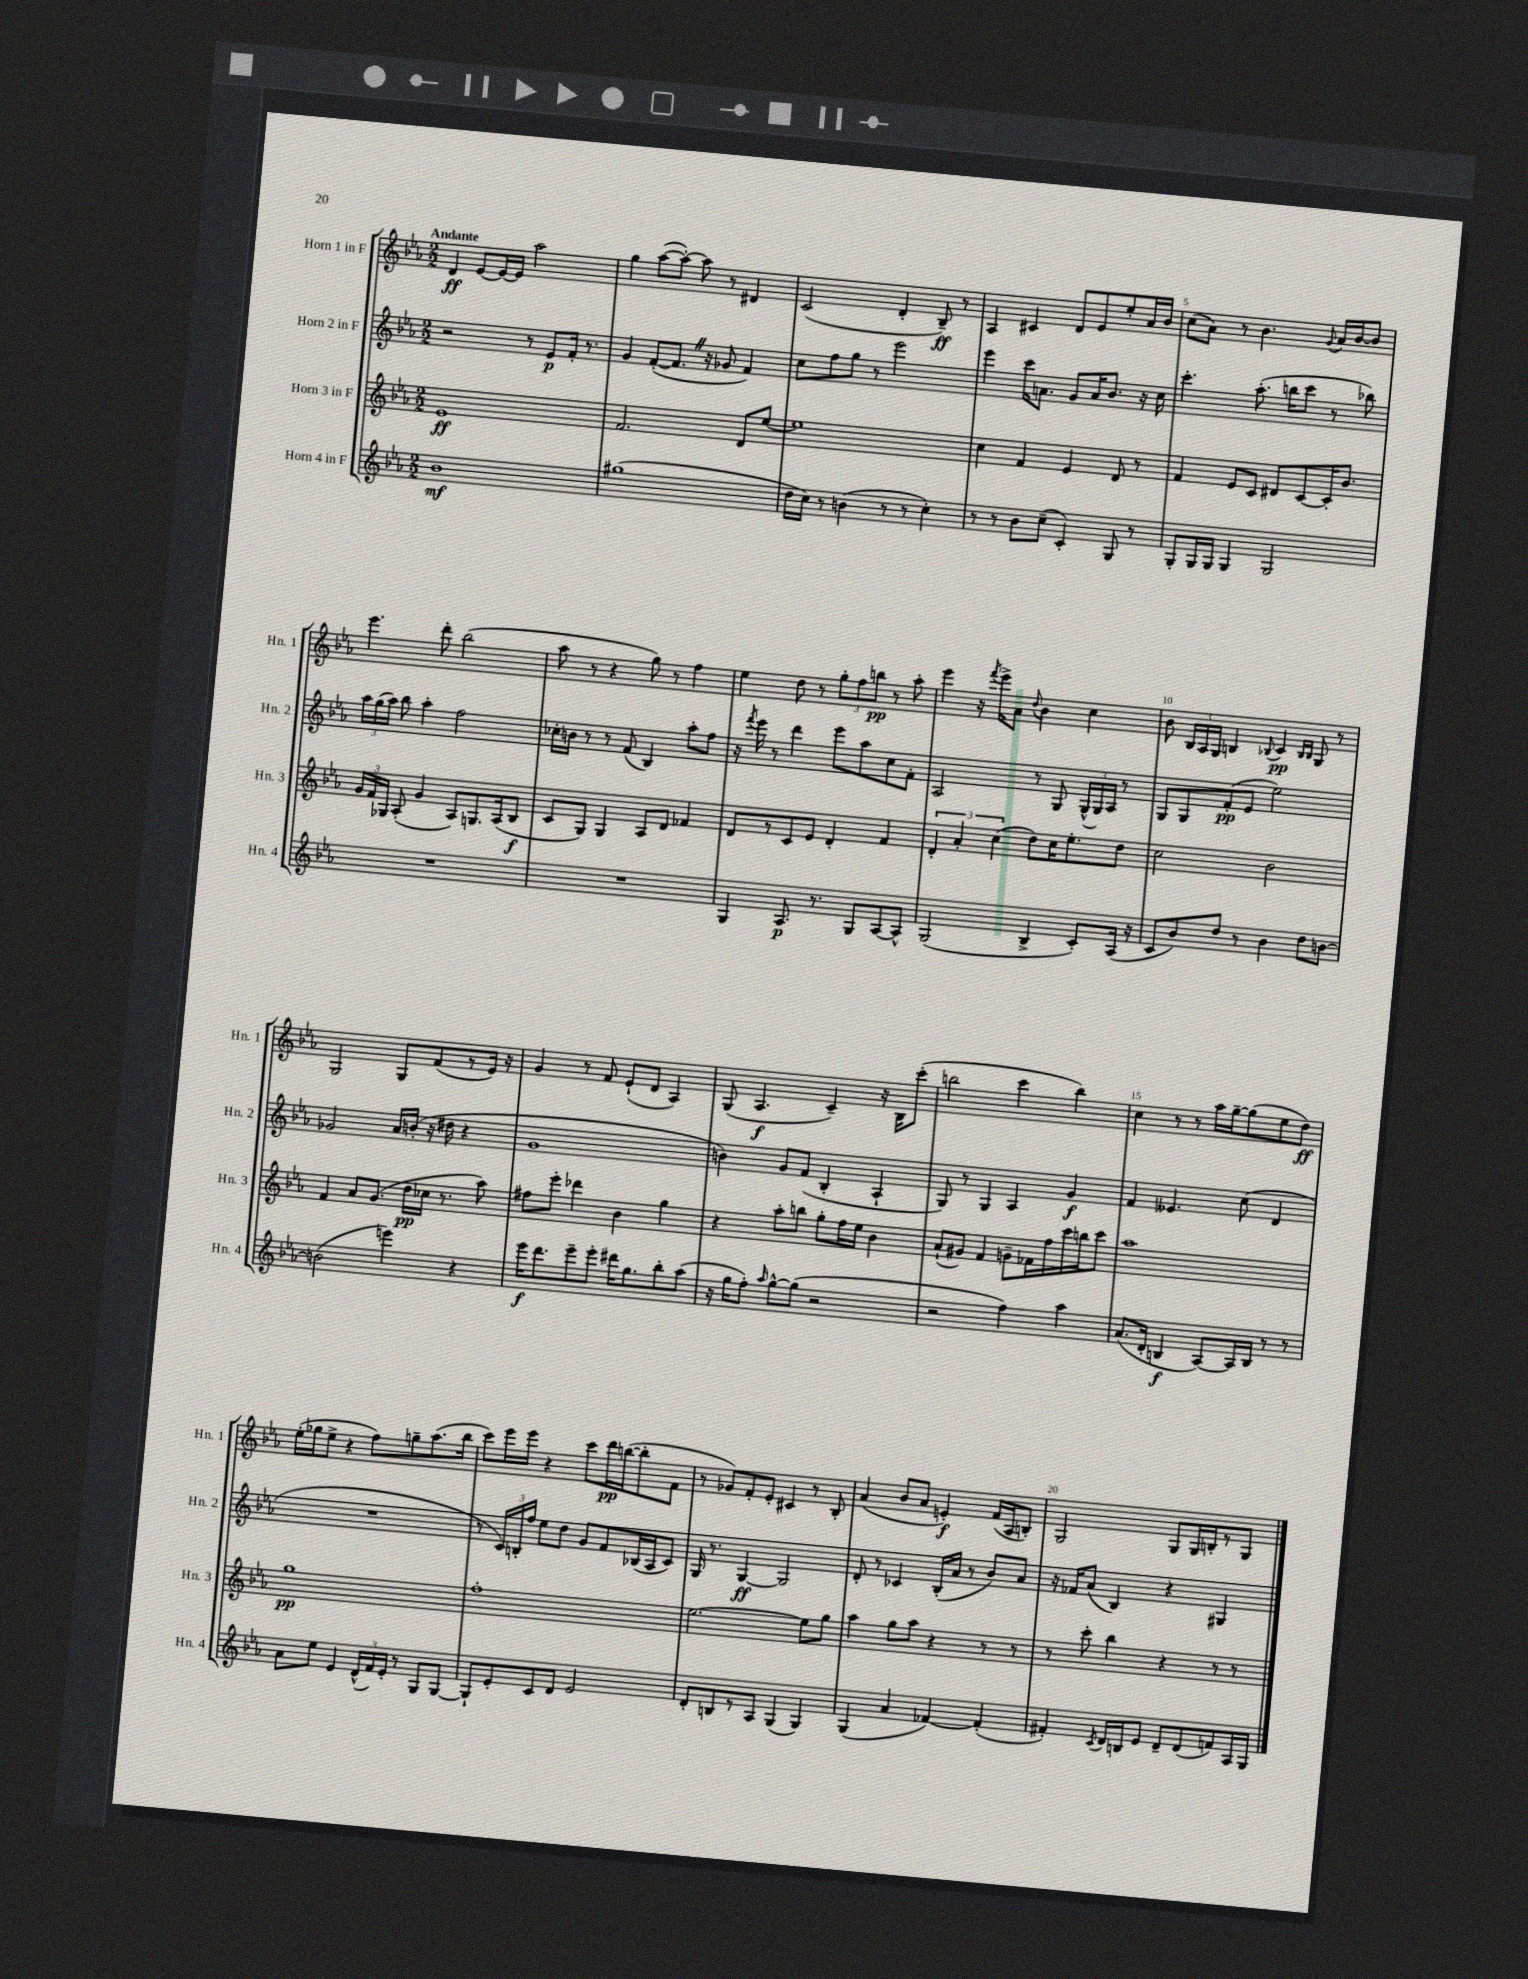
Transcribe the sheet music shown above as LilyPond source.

<<
\new StaffGroup <<
\new Staff = "s0" \with { instrumentName = "Horn 1 in F" shortInstrumentName = "Hn. 1" } {
    \clef treble \key ees \major \numericTimeSignature \time 2/2 \tempo "Andante"
    \autoBeamOff d'4\ff ees'8[~ ees'16~ ees'16] aes''2 |
    g''4 aes''8[~( aes''8]~-.) aes''8 r8 dis'4 |
    c'2( d'4-. bes8--\ff) r8 |
    aes4 cis'4 d'8[ ees'8 ees''8-. aes'16 bes'16] |
    c''8[( aes'8]) r8 bes'4. \appoggiatura { g'8 } aes'16[ bes'16~ bes'8] |
    ees'''4. d'''8-. bes''2( |
    aes''8 r8 r4 g''8) r8 f''4 |
    ees''4 d''8 r8 \tuplet 3/2 { g''8[-. f''8 b''8]\pp } r8 aes''8-. |
    ees'''4 r16 \acciaccatura { f'''8 } ees'''16[-> aes'8] \appoggiatura { d''8 } bes'4 c''4 |
    bes'8 \tuplet 3/2 { bes16[ aes16 g16] } b4 \appoggiatura { bes8 } c'4\pp \grace { bes16[ bes16] } g8 r8 |
    g2 g8[ f'8( r8 ees'16]) r16 |
    g'4 r8 f'8 ees'8[-!( d'8] aes4) |
    g8( aes4.\f c'4--) r16 bes16[ c'''8]-.( |
    b''2 c'''4 b''4) |
    c''4 r8 r8 aes''16[ g''16~-- g''8( ees''8 d''8]\ff) |
    ees''16[-.( ges''16 ees''8]-> r4 f''8[) g''8-- aes''8.( bes''16] |
    c'''8[) ees'''16 ees'''16] r4 c'''8[ d'''16\pp b''16~( b''8-. f'8] |
    r8 ges'8[) f'8-. ees'8]-. cis'4 r8 bes8-. |
    aes'4( bes'8[ aes'8] e'4-.\f) f'16[( aes16 b8]-.) |
    g2 g8[ g16 b16-. r8 g8] \bar "|." |
}
\new Staff = "s1" \with { instrumentName = "Horn 2 in F" shortInstrumentName = "Hn. 2" } {
    \clef treble \key ees \major \numericTimeSignature \time 2/2
    \autoBeamOff r2 r8 ees'8[\p f'16]-. r8. |
    g'4 f'8[~-.( f'8.] \once \override BreathingSign.text = \markup { \musicglyph "scripts.caesura.straight" } \breathe r16 ges'8 f'4) |
    c''8[ f''8 g''8] r8 ees'''2 |
    ees'''4 c'''16[ a'8.] g'8[ a'16 bes'8.] r16 c''16 |
    c'''4.-. aes''8.-.( b''16[ c'''8] r8 bes''8) |
    \tuplet 3/2 { aes''16[ g''16( aes''16]) } bes''8 aes''4-. f''2 |
    ces''16[-. b'16] r8 r8 f'8( bes4) aes''8[-. f''8] |
    r16 \acciaccatura { f'''8 } ees'''16 r8 d'''4 ees'''8[ aes''8 c''8 f'8]-. |
    aes2 r8 g8 \tuplet 3/2 { g16[-^( g16) aes16] } r8 |
    g8[ g8 f'8-.\pp( ees'8] ees''2) |
    ges'2 aes'16[ b'16]-.( r16 dis''16 r4 |
    g'1 |
    b'4) g'8[ f'8]( bes4-. aes4-! |
    g8) r8 g4 aes4 g'4\f |
    f'4 eeses'4. c''8( d'4 |
    R1 |
    r8 \tuplet 3/2 { c'16[) b16-. f''16] } ees''8[ d''8] g'8[ f'8 bes16( aes16 c'8]) |
    g16 r8. g4~\ff g2 |
    d'8-. r8 ces'4 bes16[-.( aes'16] r8 bes'8[) aes'8] |
    r16 fes'16[ aes'8]( bes4) r4 gis4 \bar "|." |
}
\new Staff = "s2" \with { instrumentName = "Horn 3 in F" shortInstrumentName = "Hn. 3" } {
    \clef treble \key ees \major \numericTimeSignature \time 2/2
    \autoBeamOff ees'1\ff |
    f'2. d'8[ ees''8]~ |
    ees''1 |
    c''4 f'4 ees'4 d'8 r8 |
    f'4 ees'8[ c'8] dis'8[ c'8~ c'16-. bes'8.] |
    \tuplet 3/2 { g'16[ f'16 ges16] } aes8-.( g'4 aes8[) g8. aes16( bes8]\f |
    c'8[ g8]) g4 aes8[ d'8] fes'4 |
    d'8[ r8 c'8 ees'8] d'4-. f'4 |
    \tuplet 3/2 { d'4-. aes'4-. c''4( } d''8[) c''16 ees''8.-. d''8] |
    c''2 bes'2 |
    f'4 aes'8[ g'8.]( d''16[\pp ces''16] r8. aes''8) |
    fis''8[ ees'''8]-. des'''4 bes'4 g''4 |
    r4 aes''8[-. b''8] g''8[-. f''16 ees''16] bes'4 |
    aes'8[-!( gis'8]) f'4 g'8[-- fes'16 f''16 c'''16 b''16 c'''8] |
    aes''1 |
    g''1\pp |
    f''1-. |
    ees''2.~ ees''8[ g''8] |
    aes''4 g''8[ aes''8] r4 r8 r8 |
    r8 c'''8-. bes''4 r4 r8 r8 \bar "|." |
}
\new Staff = "s3" \with { instrumentName = "Horn 4 in F" shortInstrumentName = "Hn. 4" } {
    \clef treble \key ees \major \numericTimeSignature \time 2/2
    \autoBeamOff bes'1\mf |
    gis''1( |
    d''16[ c''16]) r8 b'4( r8 r8 c''4-.) |
    r8 r8 bes'8[ c''8]--( c'4-.) g8 r8 |
    g8[-. g16 g16] g4 g2 |
    R1 |
    R1 |
    g4 aes8.\p r8. g8[ aes8~ aes8]-^ |
    g2( bes4-> c'8[-.) aes16]( r16 |
    c'8[ bes'8) d''8] r8 bes'4 d''8[ b'8]~ |
    b'2( e'''4) r4 |
    ees'''16[\f d'''8. ees'''8-- ees'''8]-. dis'''16[ g''8. bes''8-. aes''8]( |
    r16 g''16[ f''8]-.) \grace { aes''16 } g''8[~-^ g''8]( r2 |
    r2 f''4) aes''4 |
    aes'8.[( d'16]-. b4\f aes8[~) aes16 b16] r8 r8 |
    aes'8[ ees''8] ees'4 \tuplet 3/2 { d'16[-^( f'16) ees'16]-. } r8 g8[ g8]~ |
    g8[-! ees'8-. c'8 d'8] ees'2 |
    d'8[-. b8 r8 aes8] g4( g4) |
    g4( aes'4 fes'4~) fes'4-.( |
    fis'4-.) \acciaccatura { c'8 } d'16[ b16 ees'8] d'8[-- d'8( f'8) aes16 g16] \bar "|." |
}
>>
>>
\layout { \context { \Score \override BarNumber.break-visibility = ##(#f #t #t) barNumberVisibility = #(every-nth-bar-number-visible 5) } }
